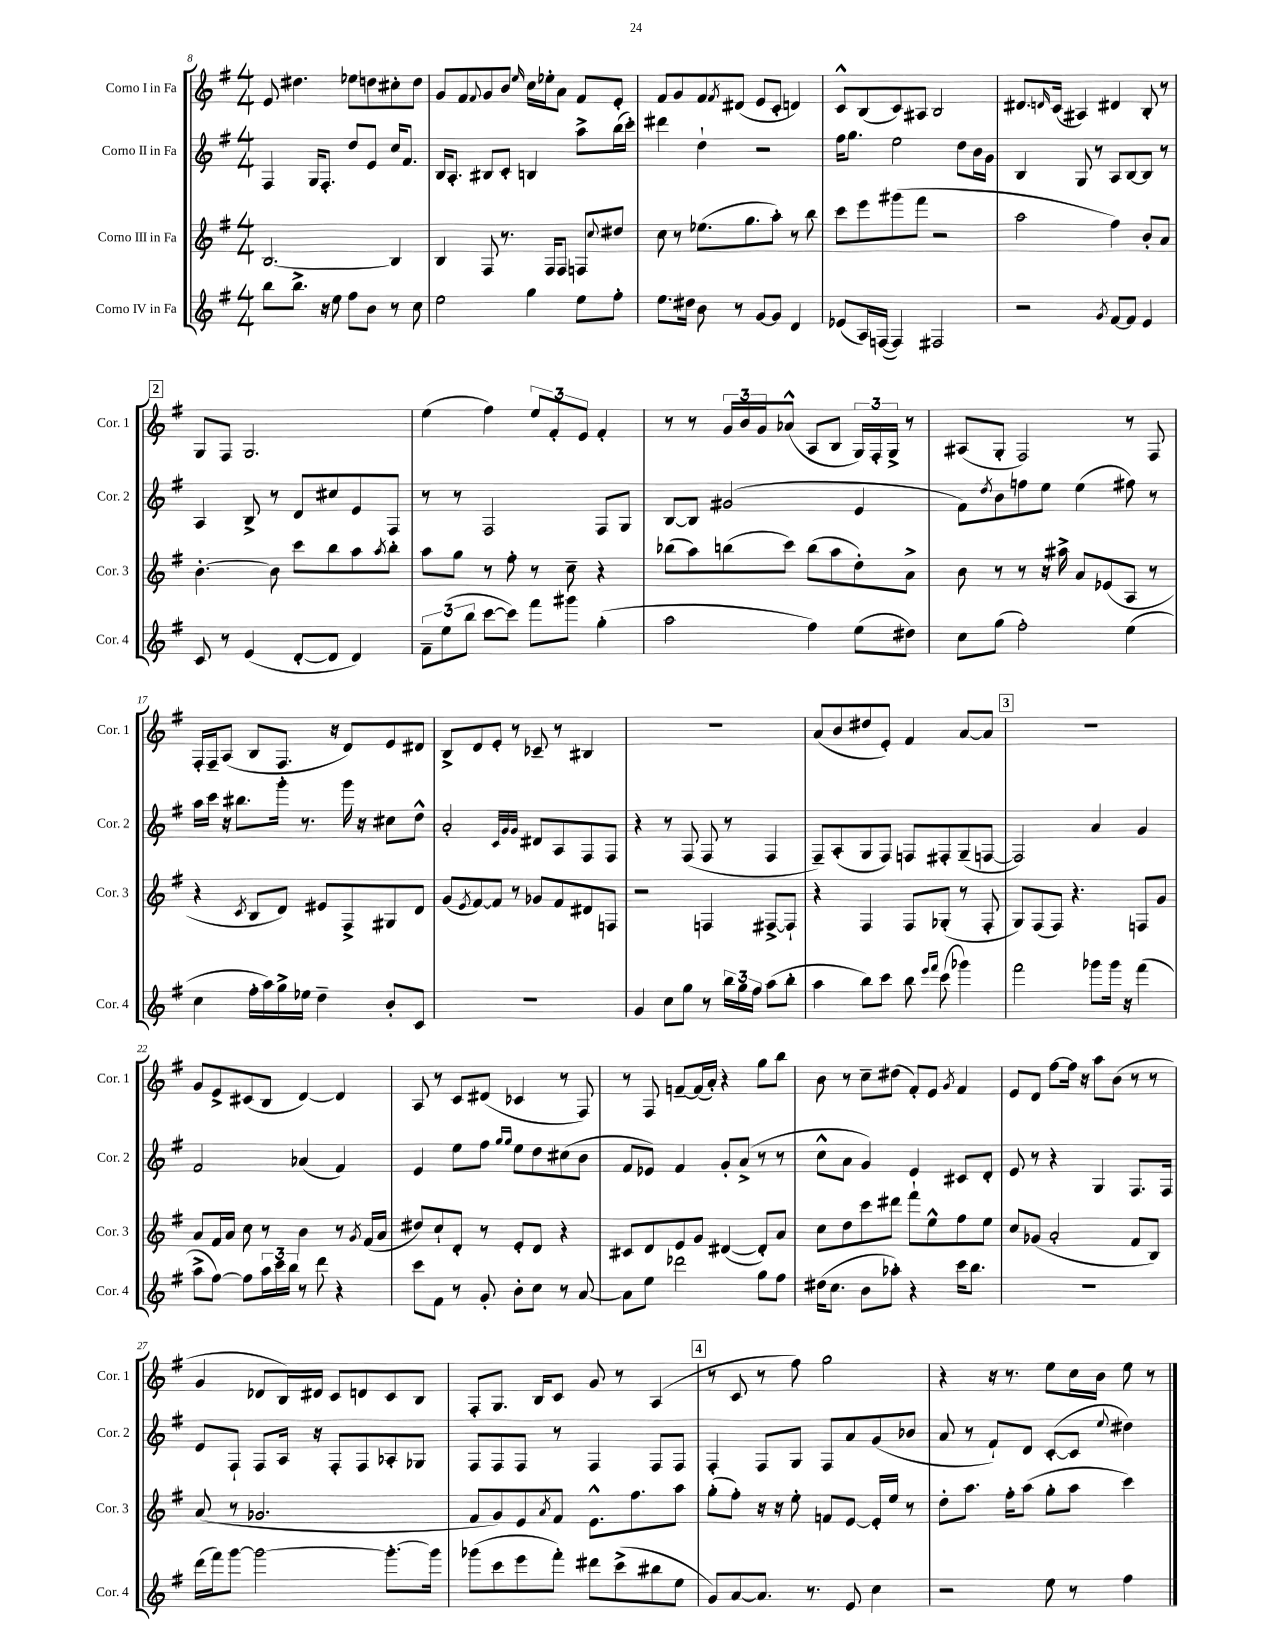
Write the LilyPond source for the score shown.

<<
\new StaffGroup <<
\new Staff = "s0" \with { instrumentName = "Corno I in Fa" shortInstrumentName = "Cor. 1" } {
    \clef treble \key g \major \numericTimeSignature \time 4/4
    e'8 dis''4. ees''8 d''8 cis''8-. d''8 |
    g'8 fis'8 \appoggiatura { fis'8 } g'8 b'8 \grace { e''16 } c''16 ees''16-. a'8 fis'8 e'8-. |
    fis'8 g'8 fis'8 \acciaccatura { fis'8 } dis'8( e'8 c'8-. d'4) |
    c'8-^ b8( c'8) ais8 b2 |
    dis'8. \grace { d'16 } c'16( ais4) dis'4 b8-. r8 |
    \mark \markup { \box "2" } g8 fis8 g2. |
    e''4( fis''4) \tuplet 3/2 { e''8 fis'8-. e'8 } fis'4-. |
    r8 r8 \tuplet 3/2 { g'16 b'16 g'16 } aes'8-^( a8 b8 \tuplet 3/2 { g16) fis16-. g16-> } r8 |
    ais8( g8-. fis2) r8 fis8 |
    fis16-. fis16-- a8( b8 fis8. r16 d'8) e'8 dis'8 |
    b8-> d'8 e'8-. r8 ces'8-- r8 bis4 |
    R1 |
    a'8( b'8 dis''8 e'8-.) fis'4 a'8~ a'8 |
    \mark \markup { \box "3" } R1 |
    g'8 e'8-> cis'8( b8 d'4~) d'4 |
    a8 r8 c'8 dis'8( ces'4 r8 fis8) |
    r8 fis8 f'8~-- f'16( a'16-.) r4 g''8 b''8 |
    b'8 r8 c''8-- dis''8( fis'8-.) e'8 \acciaccatura { g'8 } fis'4 |
    e'8 d'8 fis''8~ fis''16 r16 a''8 b'8( r8 r8 |
    g'4 des'8 b16) dis'16 c'8 d'8 c'8 b8 |
    fis8-. g8. b16 c'8 g'8 r8 a4( |
    \mark \markup { \box "4" } r8 c'8 r8 fis''8) g''2 |
    r4 r16 r8. e''8 c''16 b'16 e''8 r8 \bar "|." |
}
\new Staff = "s1" \with { instrumentName = "Corno II in Fa" shortInstrumentName = "Cor. 2" } {
    \clef treble \key g \major \numericTimeSignature \time 4/4
    fis4 g16 fis8.-. d''8 e'8 c''16 fis'8. |
    b16 a8.-. bis8 c'8-. b4 a''8-> b''16( c'''16-.) |
    dis'''4 d''4-! r2 |
    fis''16 g''8. e''2 d''8 b'16 g'16 |
    b4 g8 r8 a8 b8~ b8 r8 |
    \mark \markup { \box "2" } a4 b8-> r8 d'8 cis''8 e'8 fis8 |
    r8 r8 fis2 fis8 g8 |
    b8~ b8 gis'2( e'4 |
    fis'8) \acciaccatura { d''8 } b'8 f''8 e''8 e''4( fis''8) r8 |
    a''16 c'''16 r16 bis''8. g'''16-. r8. g'''16 r16 cis''8 d''8-^ |
    a'2-. \grace { c'32 g'32 g'32 } dis'8 a8 fis8 fis8 |
    r4 r8 fis8( fis8 r8 fis4 |
    fis8--) a8-.( g8 fis8) f8 fis8-. g8--( f8~ |
    \mark \markup { \box "3" } f2) a'4 g'4 |
    fis'2 aes'4( fis'4) |
    e'4 e''8 fis''8 \grace { g''16 g''16 } e''8 d''8 cis''8( b'8 |
    fis'8 ees'8) fis'4 g'8-. a'8->( r8 r8 |
    c''8-^ a'8 g'4) e'4 cis'8 d'8-. |
    e'8 r8 r4 g4 fis8. fis16 |
    e'8 fis8-! fis8 a16 r16 fis8-. fis8 aes8-. ges8 |
    fis8 fis8 fis8 r8 fis4 fis8 fis8 |
    \mark \markup { \box "4" } fis4-. fis8 g8 fis8 a'8 g'8( bes'8 |
    a'8 r8 fis'8-!) d'8 c'8~-.( c'8 \appoggiatura { e''8 } dis''4) \bar "|." |
}
\new Staff = "s2" \with { instrumentName = "Corno III in Fa" shortInstrumentName = "Cor. 3" } {
    \clef treble \key g \major \numericTimeSignature \time 4/4
    b2.~ b4 |
    b4 fis8 r8. fis16 fis8 f8 \appoggiatura { c''8 } dis''8 |
    c''8 r8 ees''8.( g''8. a''8-.) r8 b''8 |
    c'''8 e'''8 gis'''8( fis'''8 r2 |
    a''2 fis''4) b'8-. a'8 |
    \mark \markup { \box "2" } b'4.~-. b'8 c'''8 b''8 a''8 \acciaccatura { a''8 } b''8-. |
    a''8 g''8 r8 fis''8-. r8 c''8-- r4 |
    bes''8( a''8) b''8( c'''8) b''8( a''8 d''8-.) a'8-> |
    b'8 r8 r8 r16 ais''16-> a'8 ees'8( a8 r8 |
    r4 \acciaccatura { c'8 } b8 d'8) eis'8 fis8-> gis8 d'8 |
    g'8( \acciaccatura { e'8 } fis'8~) fis'8 r8 ges'8 fis'8 dis'8 f8 |
    r2 f4 fis8~-> fis8-! |
    r4 fis4 fis8 ges8-.( r8 fis8-. |
    \mark \markup { \box "3" } g8) fis8( fis8) r4. f8 g'8 |
    a'8 fis'16 a'16 c''8 r8 b'4 r8 \acciaccatura { g'8 } fis'16( a'16 |
    dis''8) c''8-! d'8-. r8 e'8-. d'8 r4 |
    cis'8 d'8 e'8 g'8 dis'4~( dis'8-.) a'8 |
    c''8 d''8 c'''8 dis'''8 fis'''8-! e''8-^ fis''8 e''8 |
    c''8 ges'8( a'2-. fis'8 b8) |
    a'8( r8 ges'2. |
    fis'8 g'8) e'8 \acciaccatura { a'8 } fis'8 e'8.-^ fis''8. a''8 |
    \mark \markup { \box "4" } g''8-.( fis''8-.) r16 r16 e''8-. f'8 e'8~ e'16-. e''16 r8 |
    d''8-. a''8. fis''16-. a''8( g''8-. a''8 c'''4) \bar "|." |
}
\new Staff = "s3" \with { instrumentName = "Corno IV in Fa" shortInstrumentName = "Cor. 4" } {
    \clef treble \key g \major \numericTimeSignature \time 4/4
    b''8 b''8.-> r16 e''8 fis''8 b'8 r8 c''8 |
    e''2 g''4 e''8 fis''8-. |
    e''8. dis''16 b'8 r8 g'8~ g'8 d'4 |
    ees'8( a16) f16~( f4) fis2 |
    r2 \acciaccatura { g'8 } fis'8~ fis'8 e'4 |
    \mark \markup { \box "2" } c'8 r8 e'4( d'8~-. d'8 d'4) |
    \tuplet 3/2 { fis'8-- e''8( b''8 } c'''8~ c'''8) fis'''8 gis'''8 g''4-.( |
    a''2 fis''4) e''8( dis''8) |
    c''8 g''8( fis''2-.) e''4( |
    c''4 fis''16-. a''16) g''16-> ees''16 d''4-- b'8-. c'8 |
    R1 |
    g'4 c''8 g''8 r8 \tuplet 3/2 { b''16 g''16 fis''16 } a''8( b''8-. |
    a''4 b''8) c'''8 b''8 \grace { e'''16 fis'''16 } c'''8( ges'''4) |
    \mark \markup { \box "3" } fis'''2 ges'''8 ges'''16 r16 fis'''4( |
    a''8-> fis''8~) fis''8 \tuplet 3/2 { a''16 c'''16 b''16 } r8 d'''8 r4 |
    c'''8 fis'8 r8 g'8-. b'8-. c''8 r8 a'8~ |
    a'8 e''8 des'''2 g''8 fis''8 |
    dis''16( c''8. b'8 aes''8-.) r4 c'''16 b''8. |
    R1 |
    d'''16( fis'''16) g'''8~ g'''2~ g'''8.~-. g'''16 |
    ges'''8( c'''8 e'''8 fis'''8-.) dis'''8 c'''8->( bis''8 e''8 |
    \mark \markup { \box "4" } g'8) a'8~ a'8. r8. e'8 c''4 |
    r2 e''8 r8 fis''4 \bar "|." |
}
>>
>>
\layout { \context { \Score currentBarNumber = #8 } }
